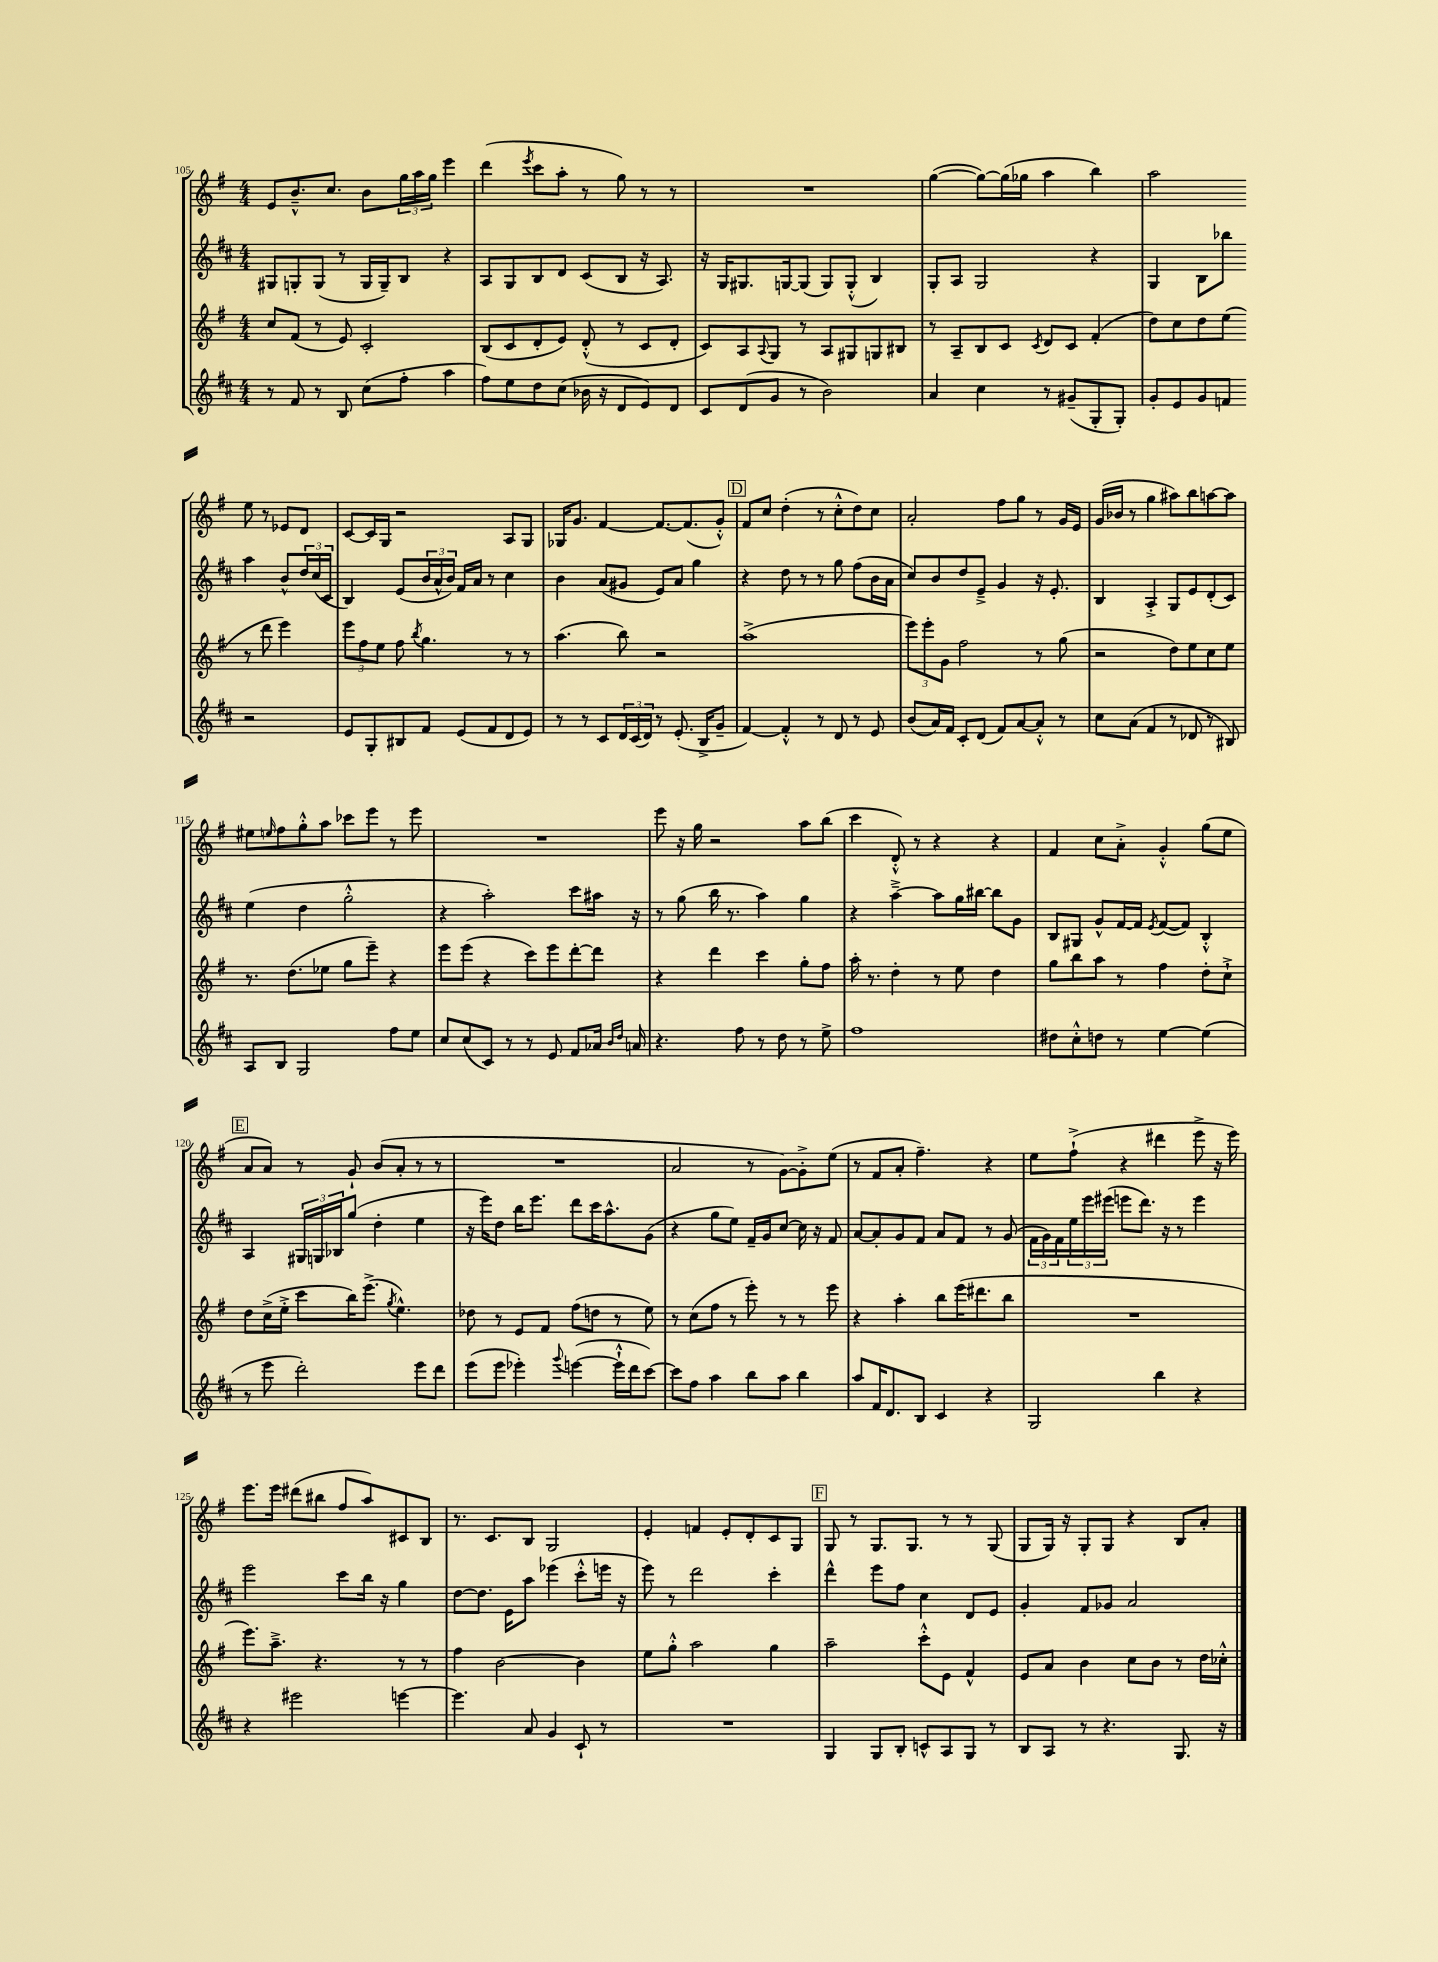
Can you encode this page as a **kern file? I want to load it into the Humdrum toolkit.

**kern	**kern	**kern	**kern
*staff4	*staff3	*staff2	*staff1
*clefG2	*clefG2	*clefG2	*clefG2
*k[f#c#]	*k[f#]	*k[f#c#]	*k[f#]
*M4/4	*M4/4	*M4/4	*M4/4
8r	8cc/L	8G#/L	8e/L
8f#/	(8f#/J	8G'/	8.b~^^/
8r	8r	(8G/J	.
.	.	.	8.cc/J
8B/	8e/)	8r	.
(8cc#\L	2c'/	16G/LL	8b\L
.	.	16G~/J)	.
8ff#'\J	.	8B/J	24gg\L
.	.	.	24aa\
.	.	.	24gg\JJ
4aa\	.	4r	4eee\
=	=	=	=
8ff#\L)	(8B/L	8A/L	(4ddd\
8ee\	8c/	8G/	.
.	.	.	8qeee/
8dd\	8d'/	8B/	8ccc\L
(8cc#\J	8e/J)	8d/J	8aa'\J
16b-\	(8d'^^/	(8c#/L	8r
16r	.	.	.
8d/L	8r	8B/J	8gg\)
8e/)	8c/L	16r	8r
.	.	8.A/)	.
8d/J	8d'/J	.	8r
=	=	=	=
8c#/L	8c/L)	16r	1r
.	.	16G/LK	.
(8d/	8A/	8.G#/	.
.	8qqA/	.	.
8g/J	8G/J	.	.
.	.	[16G/k	.
8r	8r	(8G/]J	.
2b\)	8A/L	8G/L)	.
.	8G#/	(8G'^^/J	.
.	8G/	4B/)	.
.	8B#/J	.	.
=	=	=	=
4a/	8r	8G'/L	([4gg\
.	8A~/L	8A/J	.
4cc#\	8B/	2G/	8gg\_L)
.	8c/J	.	(16gg\]L
.	.	.	16gg-\JJ
.	8qc/	.	.
8r	8d/L	.	4aa\
(8g#~/L	8c/J	.	.
8G'/	(4f#'/	4r	4bb\)
8G'/J)	.	.	.
=	=	=	=
8g'/L	8dd\L)	4G/	2aa\
8e/	8cc\	.	.
8g/	8dd\	8B\L	.
8f/J	(8ee\J	8bb-\J	.
2r	8r	4aa\	8ee\
.	8ddd\	.	8r
.	4eee\)	8b^^/L	8e-/L
.	.	24dd/L	8d/J
.	.	(24cc#/	.
.	.	24c#/JJ	.
=	=	=	=
8e/L	12eee\L	4B/)	[8c/L
.	12ff#\	.	.
8G'/	.	.	16c/]L
.	12ee\J	.	.
.	.	.	16G/JJ
8B#/	8ff#\	(8e/L	2r
.	8qbb/	.	.
8f#/J	4.gg\	24b/L	.
.	.	24a^^/	.
.	.	24b/JJ)	.
(8e/L	.	16f#/LL	.
.	.	16a/JJ	.
8f#/	.	8r	.
8d/	8r	4cc#\	8A/L
8e/J)	8r	.	8G/J
=	=	=	=
8r	(4.aa\	4b\	16G-/LK
.	.	.	8.g/J
8r	.	.	.
8c#/L	.	(8a/L	[4f#/
24d/L	8bb\)	8g#/J	.
(24c#/	.	.	.
24d/JJ)	.	.	.
8r	2r	8e/L)	8.f#/_L
(8.e'/	.	8a/J	.
.	.	.	(8.f#/]
.	.	4gg\	.
16B^/LK	.	.	.
8g~/J	.	.	8g'^^/J)
=	=	=	=
[4f#/)	(1aa^	4r	8f#/L
.	.	.	8cc/J
4f#'^^/]	.	8dd\	(4dd'\
.	.	8r	.
8r	.	8r	8r
8d/	.	8gg\	8cc'^^\L
8r	.	(8ff#\L	8dd\)
8e/	.	16b\L	8cc\J
.	.	16a\JJ	.
=	=	=	=
(8b/L	12eee\L)	8cc#/L)	2a'/
.	12eee'\	.	.
16a/L)	.	8b/	.
.	12g\J	.	.
16f#/JJ	.	.	.
8c#'/L	2ff#\	8dd/	.
(8d/J	.	8e~^/J	.
8f#/L)	.	4g/	8ff#\L
[8a/	.	.	8gg\J
8a'^^/]J	8r	16r	8r
.	.	8.e'/	.
8r	(8gg\	.	16g/LL
.	.	.	16e/JJ
=	=	=	=
8cc#\L	2r	4B/	(16g/LL
.	.	.	16b-/JJ
(8a\J	.	.	8r
4f#/	.	4A'^/	4gg\
8r	8dd\L)	8G/L	8aa#\L)
8d-/	8ee\	8e/	8bb\
8r	8cc\	(8d'/	[8aa\
8B#/)	8ee\J	8c#/J)	8aa\]J
=	=	=	=
8A/L	8.r	(4ee\	8ee#\L
.	.	.	16qqee/
8B/J	.	.	8ff#\
.	(8.dd\L	.	.
2G/	.	4dd\	8gg'^^\
.	8ee-\J	.	8aa\J
.	8gg\L	2gg'^^\	8ccc-\L
.	8eee~\J)	.	8eee\J
8ff#\L	4r	.	8r
8ee\J	.	.	8eee\
=	=	=	=
8cc#/L	8eee\L	4r	1r
(8cc#/	(8eee\J	.	.
8c#/J)	4r	2aa'\)	.
8r	.	.	.
8r	8ccc\L)	.	.
8e/	8eee\	.	.
8f#/L	[8ddd'\	8ccc#\L	.
16a-/Jk	8ddd\]J	16aa#\Jk	.
16qqb/LL	.	.	.
16qqdd/JJ	.	.	.
16a/	.	16r	.
=	=	=	=
4.r	4r	8r	8eee\
.	.	(8gg\	16r
.	.	.	16gg\
.	4ddd\	16bb\	2r
.	.	8.r	.
8ff#\	.	.	.
8r	4ccc\	4aa\)	.
8dd\	.	.	.
8r	8gg'\L	4gg\	8aa\L
8ee^\	8ff#\J	.	(8bb\J
=	=	=	=
1ff#	16aa'\	4r	4ccc\
.	8.r	.	.
.	4dd'\	[4aa~^\	8d'^^/)
.	.	.	8r
.	8r	8aa\]L	4r
.	8ee\	16gg\L	.
.	.	[16bb#\JJ	.
.	4dd\	8bb#\]L	4r
.	.	8g\J	.
=	=	=	=
8dd#\L	8gg\L	8B/L	4f#/
8cc#'^^\	8bb\	8G#/J	.
8dd\J	8aa\J	8g^^/L	8cc\L
8r	8r	[16f#/L	8a'^\J
.	.	16f#/]JJ	.
.	.	8qe/	.
[4ee\	4ff#\	([8f#/L	4g'^^/
.	.	8f#/]J)	.
(4ee\]	8dd'\L	4B'^^/	(8gg\L
.	8cc`^\J	.	8ee\J
=	=	=	=
8r	8dd\L	4A/	8a/L
8eee\	(16cc^\L	.	8a/J)
.	16ee'^\JJ	.	.
2ddd'\)	8ccc\L	24G#/LL	8r
.	.	24G/	.
.	.	24B-/J	.
.	16bb\K)	(8gg/J	8g`/
.	(8.eee^\J	.	.
.	.	4dd'\	(8b/L
.	8qgg/	.	.
.	4.ee^^\)	.	8a'/J
8eee\L	.	4ee\	8r
8ddd\J	.	.	8r
=	=	=	=
(8eee\L	8dd-\	16r	1r
.	.	16eee\LK)	.
8eee\J	8r	8dd\J	.
4eee-'\)	8e/L	16bb\LK	.
.	.	8.eee\J	.
.	8f#/J	.	.
8qqggg/	.	.	.
([4eee\	(8ff#\L	8ddd\L	.
.	8dd\J	16ccc#\K	.
.	.	8.aa^^\	.
16eee`^^\]LL	8r	.	.
16ddd\J	.	.	.
[8ccc#\J)	8ee\)	(8g\J	.
=	=	=	=
8ccc#\]L	8r	4r	2a/
8ff#\J	(8cc\L	.	.
4aa\	8ff#\J	8gg\L	.
.	8r	8ee\J)	.
8bb\L	8eee'\)	16f#~/LL	8r
.	.	16g/J	.
8aa\J	8r	[8cc#/J	[8g\L)
4bb\	8r	16cc#\]	8g'^\]
.	.	16r	.
.	8eee\	8f#/	(8ee\J
=	=	=	=
8aa/L	4r	[8a/L	8r
16f#/K	.	8a'/]	8f#/L
8.d/	.	.	.
.	4aa'\	8g/	8a'/J
8B/J	.	8f#/J	4.ff#~\)
4c#/	8bb\L	8a/L	.
.	(16eee\K	8f#/J	.
.	8.ddd#\	.	.
4r	.	8r	4r
.	8bb\J	(8g/	.
=	=	=	=
2G/	1r	24f#\LL	8ee\L
.	.	24g\)	.
.	.	24f#\	.
.	.	24ee\	(8ff#`^\J
.	.	24eee\	.
.	.	(24eee#\JJ	.
.	.	8eee\L	4r
.	.	8.ddd\J)	.
4bb\	.	.	4ddd#\
.	.	16r	.
.	.	8r	.
4r	.	4eee\	8eee^\
.	.	.	16r
.	.	.	16eee\)
=	=	=	=
4r	8.eee\L)	2eee\	8.eee\L
.	8.aa~^\J	.	16eee\Jk
2eee#\	.	.	(8ddd#\L
.	4.r	.	8bb#\J
.	.	8ccc#\L	8ff#/L
.	.	16bb\Jk	8aa/)
.	.	16r	.
[4eee\	8r	4gg\	8c#/
.	8r	.	8B/J
=	=	=	=
4.eee\]	4ff#\	[8dd\L	8.r
.	.	8.dd\]J	.
.	.	.	8.c/L
.	[2b\	.	.
.	.	16e\LK	.
8a/	.	8aa\J	8B/J
4g/	.	(4eee-\	2G/
8c#`/	4b\]	8ccc#'^^\L	.
8r	.	16eee\Jk	.
.	.	16r	.
=	=	=	=
1r	8ee\L	8eee\)	4e'/
.	8gg'^^\J	8r	.
.	2aa\	2ddd\	4f/
.	.	.	8e'/L
.	.	.	8d'/
.	4gg\	4ccc#'\	8c/
.	.	.	8G/J
=	=	=	=
4G/	2aa~\	4ddd^^\	8G/
.	.	.	8r
8G/L	.	8eee\L	8.G/L
8B'/J	.	8ff#\J	.
.	.	.	8.G/J
8c^^/L	8ccc'^^\L	4cc#\	.
8A/	8e\J	.	8r
8G/J	4f#^^/	8d/L	8r
8r	.	8e/J	(8G/
=	=	=	=
8B/L	8e/L	4g'/	8G/L
8A/J	8a/J	.	16G/Jk)
.	.	.	16r
8r	4b\	8f#/L	8G'/L
4.r	.	8g-/J	8G/J
.	8cc\L	2a/	4r
.	8b\J	.	.
8.G/	8r	.	8B/L
.	16dd\LL	.	8a'/J
16r	16cc-'^^\JJ	.	.
==	==	==	==
*-	*-	*-	*-
